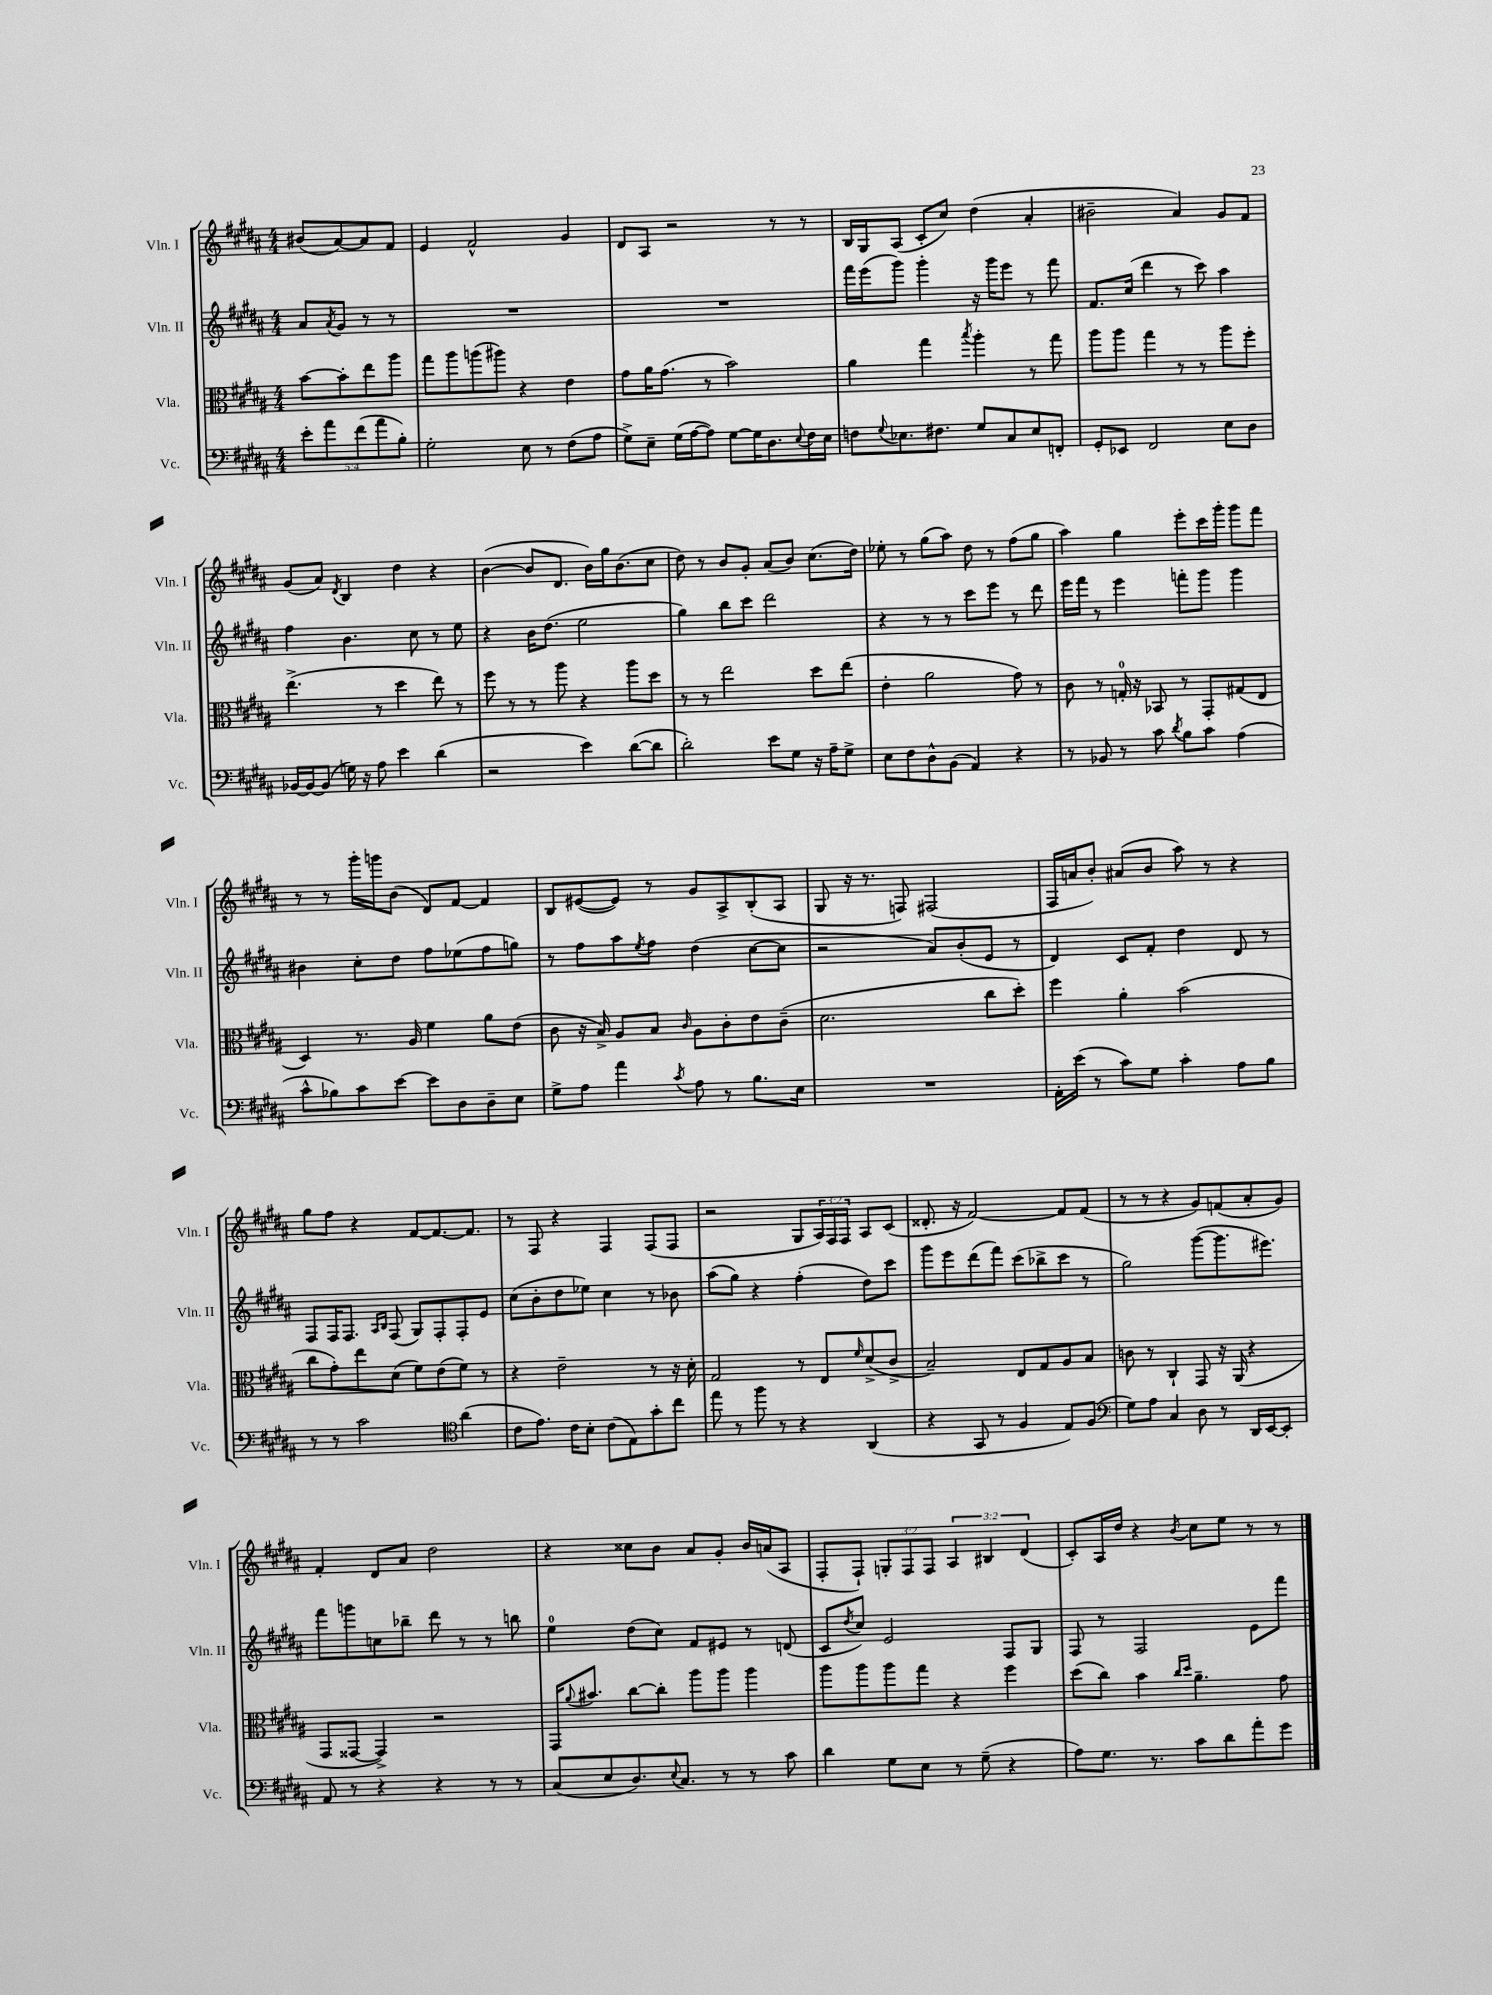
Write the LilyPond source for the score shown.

<<
\new StaffGroup <<
\new Staff = "s0" \with { instrumentName = "Vln. I" shortInstrumentName = "Vln. I" } {
    \clef treble \key b \major \numericTimeSignature \time 4/4 \override Staff.TupletNumber.text = #tuplet-number::calc-fraction-text \partial 2
    bis'8( ais'8~) ais'8 fis'8 |
    e'4 fis'2-^ gis'4 |
    dis'8 ais8 r2 r8 r8 |
    b16 gis16 ais8( cis'8-. cis''8) dis''4( ais'4-. |
    bis'2-- ais'4) gis'8 fis'8 |
    gis'8( ais'8) \acciaccatura { dis'8 } b4 dis''4 r4 |
    b'4~( b'8 dis'8. b'16) gis''16 b'8.( cis''8 |
    dis''8) r8 b'8 gis'8-. ais'8( b'8) cis''8.( dis''16) |
    ees''8-. r8 gis''8( ais''8) dis''8 r8 fis''8( gis''8 |
    ais''4) gis''4 e'''8-. cis'''16 gis'''16-. gis'''8 fis'''8 |
    r8 r8 gis'''16-. g'''16 b'8( dis'8) fis'8~ fis'4 |
    b8 eis'8~( eis'8) r8 gis'8 ais8-> b8-.( ais8 |
    gis8 r16 r8. f8) fis2( |
    fis16 a'16 b'8-.) ais'8( b'8 ais''8) r8 r4 |
    gis''8 fis''8 r4 fis'8~ fis'8.~ fis'8. |
    r8 fis8 r4 fis4 fis8( fis8 |
    r2 gis8 \tuplet 3/2 { ais16) fis16 fis16 } ais8 cis'8( |
    disis'8.-. r16 fis'2~) fis'8 fis'8( |
    r8 r8 r4 gis'8) f'8( ais'8-. gis'8) |
    fis'4-. dis'8 ais'8 dis''2 |
    r4 cisis''8 b'8 ais'8 gis'8-. b'16 a'16( ais8 |
    fis8-. fis8-!) \tuplet 3/2 { g8-. fis8 fis8 } \tuplet 3/2 { ais4 bis4 dis'4( } |
    cis'8-.) ais16 dis''16 r4 \acciaccatura { b'8 } cis''8 e''8 r8 r8 \bar "|." |
}
\new Staff = "s1" \with { instrumentName = "Vln. II" shortInstrumentName = "Vln. II" } {
    \clef treble \key b \major \numericTimeSignature \time 4/4 \partial 2
    ais'8 \acciaccatura { ais'8 } gis'8 r8 r8 |
    R1 |
    R1 |
    fis'''16 e'''16( gis'''8) gis'''4-. r16 gis'''16 e'''8 r8 fis'''8 |
    fis'8. cis''16( dis'''4 r8 cis'''8) ais''4 |
    fis''4 b'4. cis''8 r8 e''8 |
    r4 b'16 dis''8.( e''2 |
    gis''4) b''8 cis'''8 dis'''2 |
    r4 r8 r8 cis'''8 e'''8 r8 dis'''8 |
    e'''16 fis'''16 r8 e'''4 f'''8-. gis'''8 gis'''4 |
    bis'4 cis''8-. dis''8 fis''8 ees''8( fis''8 g''8) |
    r8 fis''8 ais''8 \acciaccatura { e''8 } fis''8 dis''4( cis''8~ cis''8 |
    r2 ais'8) b'8-.( e'8 r8 |
    dis'4) cis'8 fis'8-. dis''4 dis'8 r8 |
    fis8 fis16 fis8. \grace { ais16 b16 } fis8( gis8) fis8-. fis8-. e'8 |
    cis''8( b'8-. dis''8 ees''8) cis''4 r8 bes'8 |
    ais''8( gis''8) r4 fis''4-.( dis''8) cis'''8 |
    gis'''8 e'''8 dis'''8( fis'''8) cis'''8( bes''8-> cis'''8 r8 |
    gis''2) gis'''8~( gis'''8. eis'''8.) |
    fis'''8 g'''8 c''8 bes''8-- dis'''8 r8 r8 b''8 |
    e''4-0 dis''8( cis''8) fis'8 eis'8 r8 d'8( |
    cis'8 \acciaccatura { dis''8 } cis''8) e'2 fis8 gis8 |
    fis8 r8 fis2 e'8 fis'''8 \bar "|." |
}
\new Staff = "s2" \with { instrumentName = "Vla." shortInstrumentName = "Vla." } {
    \clef alto \key b \major \numericTimeSignature \time 4/4 \partial 2
    b'8~ b'8-. e''8 ais''8 |
    gis''8 ais''8 a''8( ais''8) r4 e'4 |
    gis'8 ais'16 gis'8.( r8 b'2) |
    ais'4 gis''4 \acciaccatura { b''8 } ais''4-. r8 gis''8 |
    ais''8 ais''8 gis''4 r8 r8 ais''8 fis''8-. |
    e''4.->( r8 dis''4 e''8) r8 |
    fis''8 r8 r8 ais''8 r4 ais''8 dis''8 |
    r8 r8 e''2 dis''8 e''8( |
    e'4-. ais'2 gis'8) r8 |
    cis'8 r8 g16-0-. r16 bes,8 r8 gis,8-. gis8( e8 |
    dis4) r8. ais16 fis'4 ais'8 e'8( |
    cis'8 r16 b16->) ais8 b8 \grace { cis'16 } ais8 cis'8-. e'8 cis'8--( |
    dis'2. cis''8 dis''8-.) |
    fis''4 ais'4-. b'2( |
    cis''8 gis'8-.) e''8 dis'8( fis'8) e'8( fis'8) r8 |
    r4 e'2-- r8 r16 dis'16-. |
    gis2 r8 e8 \grace { fis'16 } dis'8->( cis'8-> |
    b2--) e8 gis8 ais8 b8 |
    c'8 r8 cis4-! gis,8 r16 ais,16( r4 |
    gis,8 gisis,8~ gisis,4->) r2 |
    gis,16 \appoggiatura { ais'8 } bis'8. cis''8~ cis''8-. ais''8 ais''8 ais''4 |
    ais''8 ais''8 ais''8 gis''8 r4 fis''4 |
    dis''8( cis''8) b'4 \grace { cis''16 dis''16 } ais'4.-- gis'8 \bar "|." |
}
\new Staff = "s3" \with { instrumentName = "Vc." shortInstrumentName = "Vc." } {
    \clef bass \key b \major \numericTimeSignature \time 4/4 \override Staff.TupletNumber.text = #tuplet-number::calc-fraction-text \partial 2
    \tuplet 5/4 { e'8-. ais'8 fis'8( ais'8 b8-.) } |
    gis2-. e8 r8 fis8( ais8 |
    gis8->) e8-- gis16( ais16~ ais8) gis8~ gis16 dis8. \appoggiatura { e8 } fis16 e16 |
    f8 \appoggiatura { gis8 } ees8. fis8. gis8 cis8 ees8 f,8-. |
    gis,8-. ees,8 fis,2 e8 dis8 |
    bes,16~ bes,16~ bes,8( g16) r16 ais8 e'4 dis'4( |
    r2 e'4) dis'8~( dis'8 |
    dis'2-.) e'8 gis8 r16 ais16-- gis8-> |
    e8 fis8 dis8-^ b,8( ais,4) r4 |
    r8 bes,8 r8 cis'8 \acciaccatura { dis'8 } b8 cis'8 ais4( |
    cis'8-^ bes8) cis'8 e'8~ e'8 dis8 dis8-- e8 |
    gis8-> ais8 ais'4 \acciaccatura { cis'8 } ais8 r8 b8. e16 |
    R1 |
    ais,16-. e'16( r8 cis'8) gis8 cis'4-. ais8 b8 |
    r8 r8 cis'2 \clef tenor ais'4( |
    cis'8 e'8.) cis'16 b8-. cis'8( e8) gis'8-. cis''8 |
    e''8 r8 fis''8 r8 r4 ais,4( |
    r4 gis,8 r8 fis4 e8) fis8( |
    \clef bass gis8) ais8 cis4 dis8 r8 dis,16 e,16~ e,8-. |
    ais,8 r8 r4 r4 r8 r8 |
    cis8( e8 dis8.) \appoggiatura { e8 } cis8. r8 r8 cis'8 |
    dis'4 gis8 e8 r8 gis8--( r4 |
    ais8) gis8. r8. cis'8 dis'8 ais'8-. gis'8 \bar "|." |
}
>>
>>
\layout { \context { \Score \remove "Bar_number_engraver" } }
